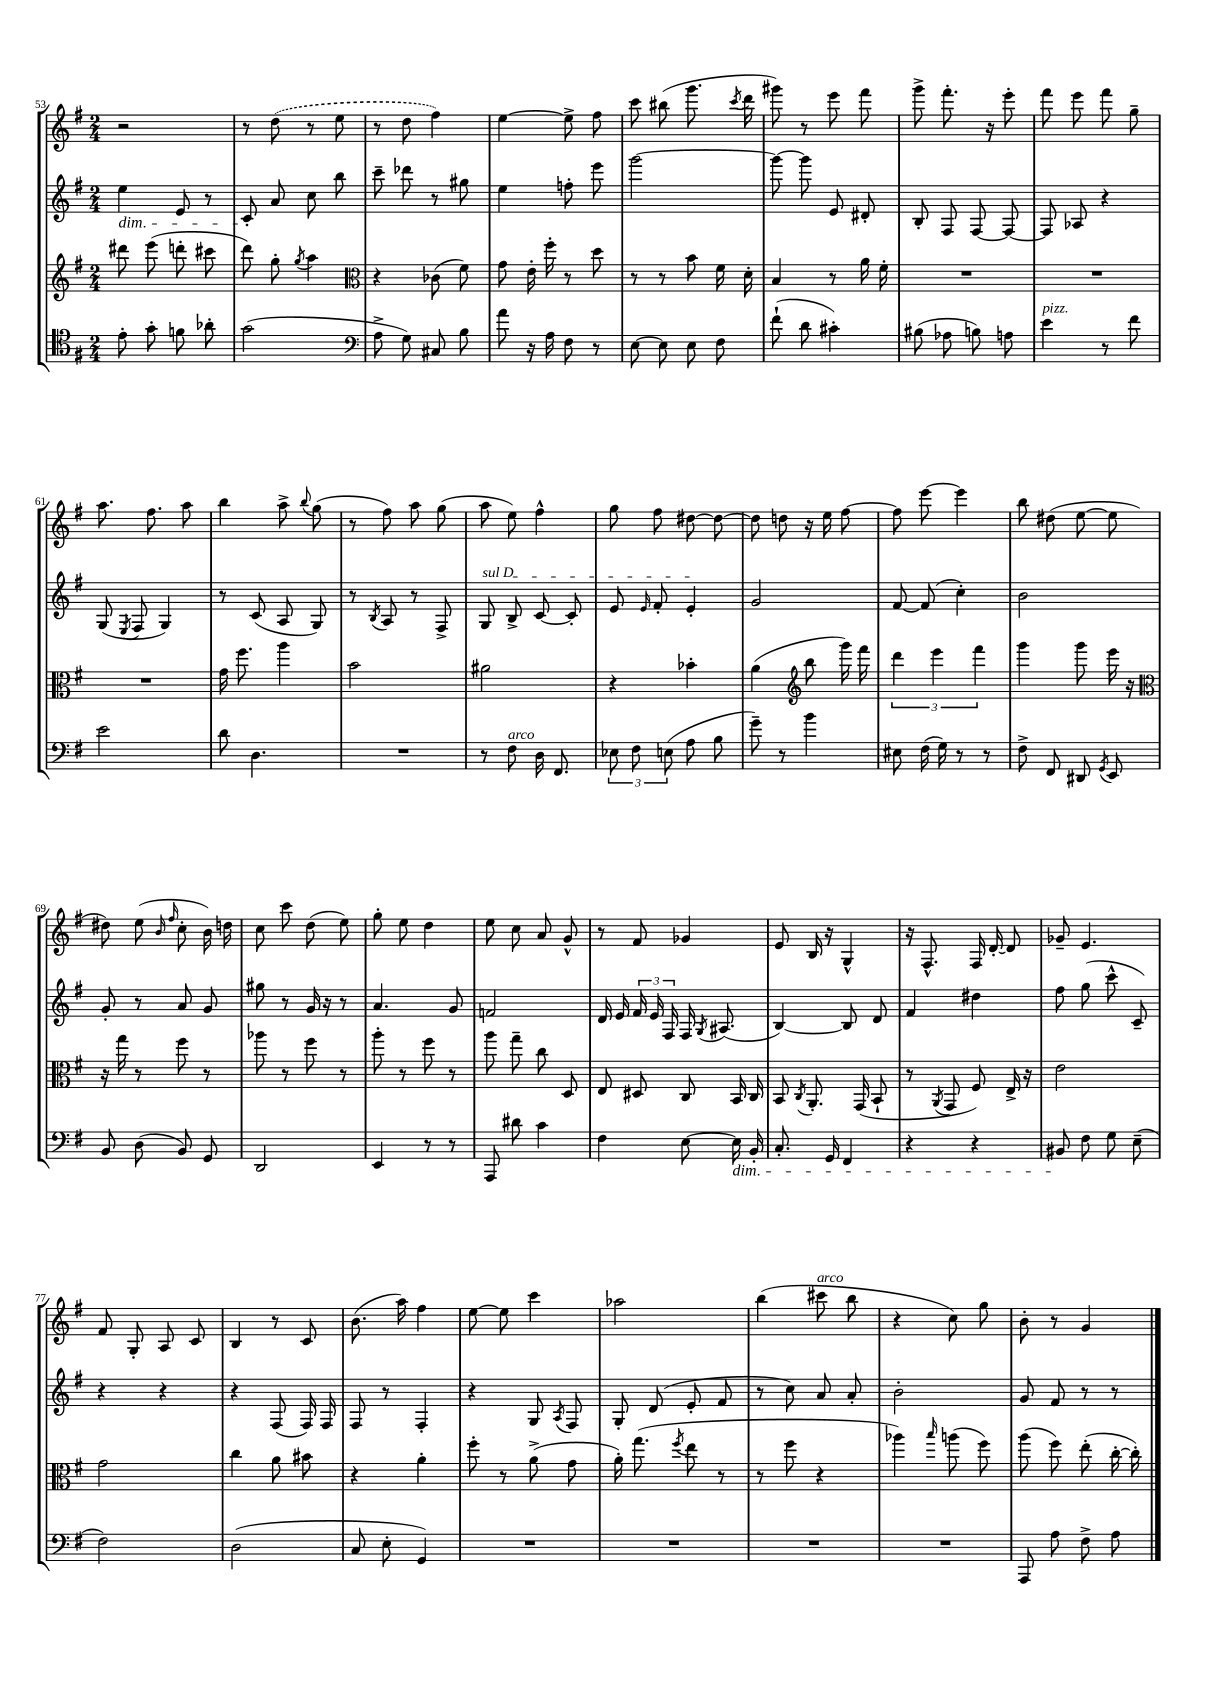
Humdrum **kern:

**kern	**kern	**kern	**kern
*staff4	*staff3	*staff2	*staff1
*clefC4	*clefG2	*clefG2	*clefG2
*k[f#]	*k[f#]	*k[f#]	*k[f#]
*M2/4	*M2/4	*M2/4	*M2/4
8e'	8ddd#	4ee	2r
8g'	(8eee	.	.
8f	8ddd'	8e	.
8a-'	8ccc#	8r	.
=	=	=	=
(2g	8ddd)	8c'	8r
.	8gg'	8a	(8dd
.	8qgg	.	.
.	4aa	8cc	8r
.	.	8bb	8ee
=	=	=	=
*clefF4	*clefC3	*	*
8A^	4r	8ccc~	8r
8G)	.	8ddd-	8dd
8C#	(8c-	8r	4ff#)
8B	8f#)	8gg#	.
=	=	=	=
8a	8g	4ee	[4ee
16r	16e'	.	.
16A	16ff#'	.	.
8F#	8r	8ff'	8ee^]
8r	8dd	8eee	8ff#
=	=	=	=
[8E	8r	[2ggg	8ccc
8E]	8r	.	(8bb#
8E	8b	.	8.ggg
8F#	16f#	.	.
.	.	.	8qccc
.	16d'	.	16ddd
=	=	=	=
(8f#`	4B	8ggg_	8ggg#)
8d	.	8ggg]	8r
4c#')	8r	8e	8eee
.	16a	8d#'	8fff#
.	16f#'	.	.
=	=	=	=
(8B#	2r	8B'	8ggg^
8A-	.	8F#	8.fff#'
8B)	.	[8F#	.
.	.	.	16r
8A	.	8F#_	8eee'
=	=	=	=
4e	2r	8F#]	8fff#
.	.	8A-	8eee
8r	.	4r	8fff#
8f#	.	.	8gg~
=	=	=	=
2e	2r	(8G	8.aa
.	.	8qE	.
.	.	8F#	.
.	.	.	8.ff#
.	.	4G)	.
.	.	.	8aa
=	=	=	=
8d	16g	8r	4bb
.	8.ff#	.	.
4.D	.	(8c	.
.	4aa	8A	8aa^
.	.	.	8qqbb
.	.	8G)	(8gg
=	=	=	=
2r	2b	8r	8r
.	.	8qB	.
.	.	8A	8ff#)
.	.	8r	8aa
.	.	8F#^	(8gg
=	=	=	=
8r	2a#	8G	8aa
8F#	.	8B^	8ee)
16D	.	[8c	4ff#^^
8.FF#	.	.	.
.	.	8c']	.
=	=	=	=
12E-	4r	8e	8gg
12F#	.	.	.
.	.	16qqe	.
.	.	8f#'	8ff#
(12E	.	.	.
8A	4b-'	4e'	[8dd#
8B	.	.	8dd#_
=	=	=	=
8g~)	(4a	2g	8dd#]
8r	.	.	8dd
*	*clefG2	*	*
4b	8bb	.	16r
.	.	.	16ee
.	16ggg)	.	[8ff#
.	16fff#	.	.
=	=	=	=
8E#	6ddd	[8f#	8ff#]
(16F#	.	(8f#]	[8eee
.	6eee	.	.
16G)	.	.	.
8r	.	4cc')	4eee]
.	6fff#	.	.
8r	.	.	.
=	=	=	=
8F#^	4ggg	2b	8bb
8FF#	.	.	(8dd#
8DD#	8ggg	.	[8ee
8qGG	.	.	.
8EE	16eee	.	8ee]
.	16r	.	.
=	=	=	=
*	*clefC3	*	*
8BB	16r	8g'	8dd#)
.	16gg	.	.
(8D	8r	8r	(8ee
.	.	.	16qqb
.	.	.	16qqff#
8BB)	8ff#	8a	8cc'
8GG	8r	8g	16b)
.	.	.	16dd
=	=	=	=
2DD	8aa-	8gg#	8cc
.	8r	8r	8ccc
.	8ff#	16g	(8dd
.	.	16r	.
.	8r	8r	8ee)
=	=	=	=
4EE	8aa'	4.a	8gg'
.	8r	.	8ee
8r	8ff#	.	4dd
8r	8r	8g	.
=	=	=	=
8AAA	8aa	2f	8ee
8d#	8gg~	.	8cc
4c	8cc	.	8a
.	8D	.	8g^^
=	=	=	=
4F#	8E	16d	8r
.	.	16e	.
.	8D#	24f#	8f#
.	.	24e	.
.	.	24F#	.
[8E	8C	16F#	4g-
.	.	8qG	.
.	.	(8.A#	.
16E]	16BB	.	.
16BB'	16C	.	.
=	=	=	=
8.C'	8BB	[4B)	8e
.	8qC	.	.
.	8.AA'	.	16B
16GG	.	.	16r
4FF#	.	8B]	4G^^
.	(16GG	.	.
.	8BB`	8d	.
=	=	=	=
4r	8r	4f#	16r
.	.	.	8.F#^^
.	8qAA	.	.
.	8GG	.	.
4r	8F#)	4dd#	16F#
.	.	.	[16d'
.	16E^	.	8d]
.	16r	.	.
=	=	=	=
8BB#	2e	8ff#	8g-~
8F#	.	(8gg	4.e
8G	.	8ccc^^	.
(8E~	.	8c~)	.
=	=	=	=
2F#)	2g	4r	8f#
.	.	.	8G'
.	.	4r	8A
.	.	.	8c
=	=	=	=
(2D	4cc	4r	4B
.	8a	(8F#	8r
.	8b#	16F#)	8c
.	.	16F#	.
=	=	=	=
8C	4r	8F#	(8.b
8E'	.	8r	.
.	.	.	16aa)
4GG)	4a'	4F#'	4ff#
=	=	=	=
2r	8ff#'	4r	[8ee
.	8r	.	8ee]
.	(8a^	8G	4ccc
.	.	8qA	.
.	8g	8F#	.
=	=	=	=
2r	16a')	8G'	2aa-
.	(8.gg	.	.
.	.	(8d	.
.	8qff#	.	.
.	8ee	8e'	.
.	8r	8f#	.
=	=	=	=
2r	8r	8r	(4bb
.	8ff#	8cc)	.
.	4r	8a	8ccc#
.	.	8a'	8bb
=	=	=	=
2r	4aa-)	2b'	4r
.	16qqbb	.	.
.	(8aa	.	8cc)
.	8ff#)	.	8gg
=	=	=	=
8AAA	(8aa	8g	8b'
8A	8ff#)	8f#	8r
8F#^	(8ee'	8r	4g
8A	[16cc'	8r	.
.	16cc'])	.	.
==	==	==	==
*-	*-	*-	*-
